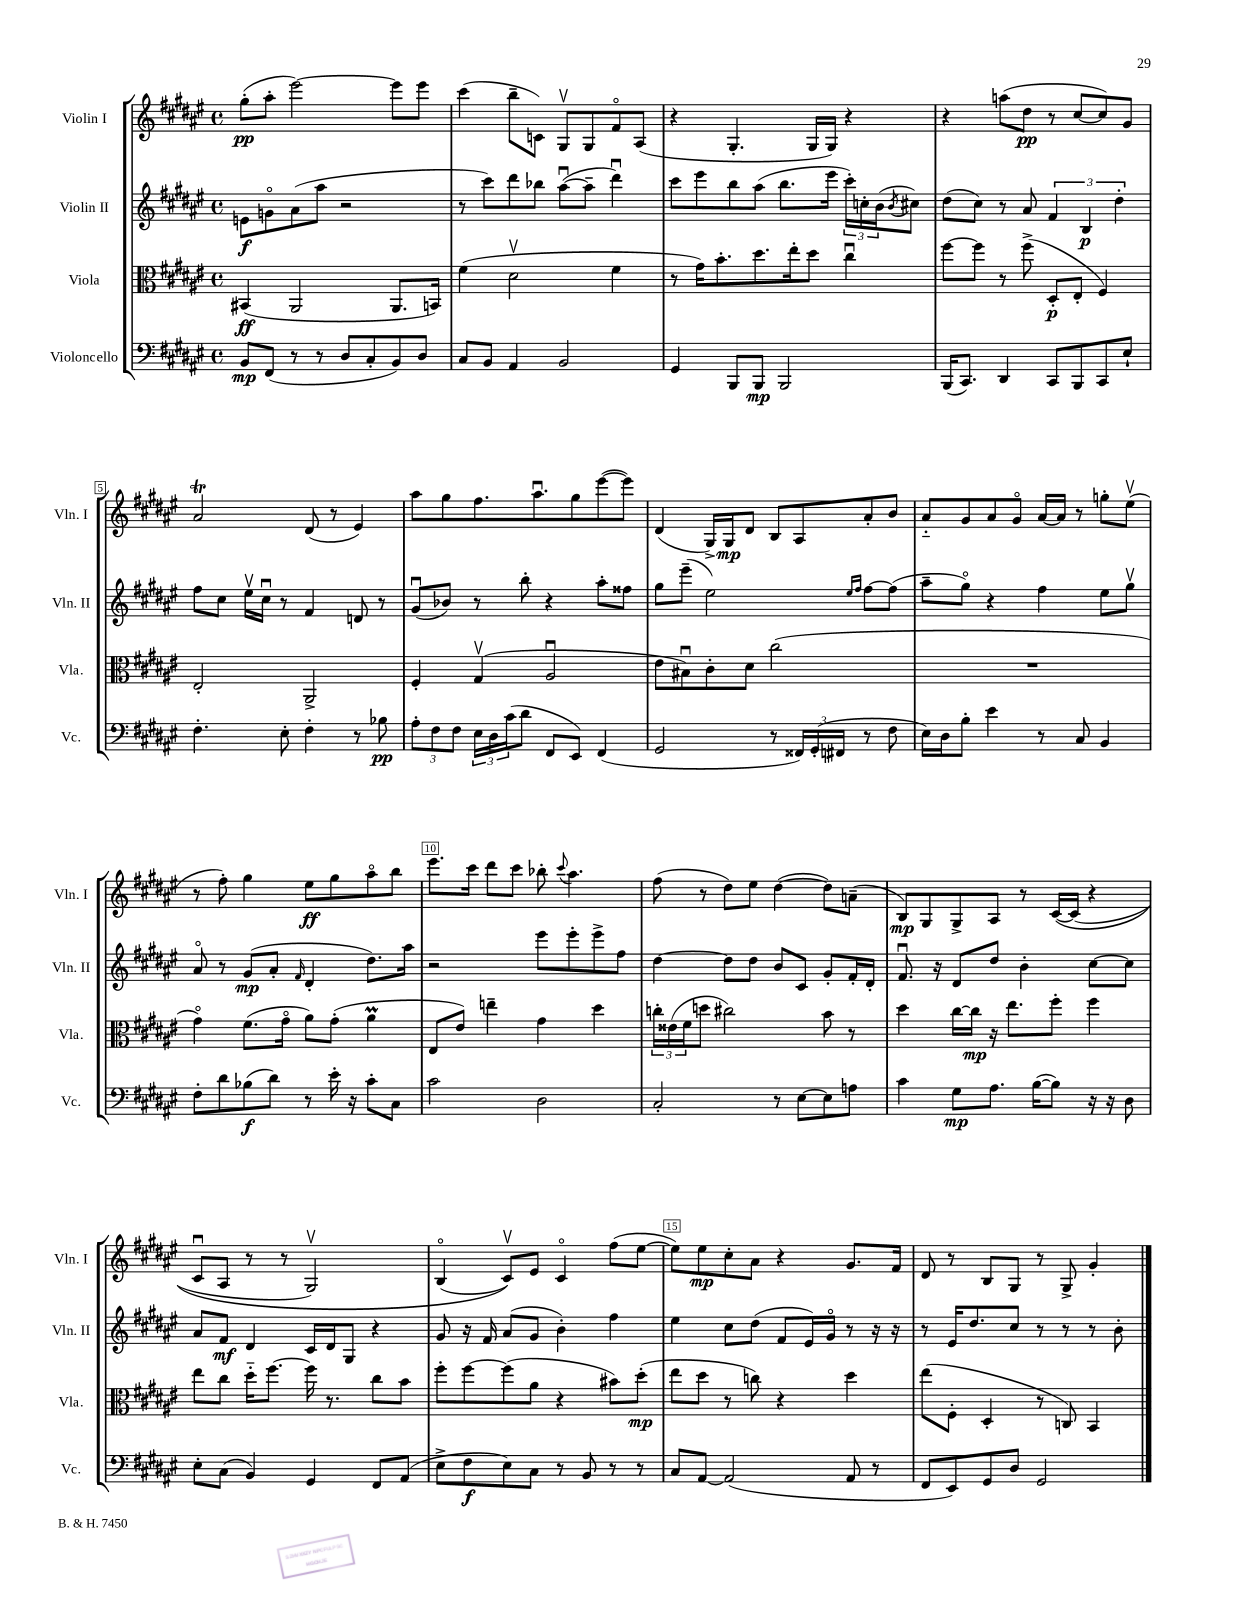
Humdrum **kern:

**kern	**dynam	**kern	**dynam	**kern	**dynam	**kern	**dynam
*part4	*part4	*part3	*part3	*part2	*part2	*part1	*part1
*staff4	*staff4	*staff3	*staff3	*staff2	*staff2	*staff1	*staff1
*I"Violoncello	*	*I"Viola	*	*I"Violin II	*	*I"Violin I	*
*I'Vc.	*	*I'Vla.	*	*I'Vln. II	*	*I'Vln. I	*
*clefF4	*	*clefC3	*	*clefG2	*	*clefG2	*
*k[f#c#g#d#a#e#]	*	*k[f#c#g#d#a#e#]	*	*k[f#c#g#d#a#e#]	*	*k[f#c#g#d#a#e#]	*
*M4/4	*	*M4/4	*	*M4/4	*	*M4/4	*
*met(c)	*	*met(c)	*	*met(c)	*	*met(c)	*
=1	=1	=1	=1	=1	=1	=1	=1
8BB/L	mp	(4BB#X/	ff	8en\L	f	(8gg#'\L	pp
(8FF#/J	.	.	.	8gn\	.	8aa#'\J	.
8r	.	2AA#/	.	(8a#\	.	[2eee#\)	.
8r	.	.	.	8aa#\J	.	.	.
8D#/L	.	.	.	2r	.	.	.
8C#'/	.	.	.	.	.	.	.
8BB/)	.	8.AA#/L	.	.	.	8eee#\L]	.
8D#/J	.	.	.	.	.	8eee#\J	.
.	.	16BBn/Jk)	.	.	.	.	.
=2	=2	=2	=2	=2	=2	=2	=2
8C#/L	.	(4f#\	.	8r	.	(4ccc#\	.
8BB/J	.	.	.	8ccc#\L)	.	.	.
4AA#/	.	2d#v\	.	8ddd#\	.	8bb~\L	.
.	.	.	.	8bb-X\J	.	8cn\J)	.
2BB/	.	.	.	([8aa#u\L	.	8G#v/L	.
.	.	.	.	8aa#~\J]	.	8G#/	.
.	.	4f#\	.	4ddd#u\)	.	8f#/	.
.	.	.	.	.	.	(8A#/J	.
=3	=3	=3	=3	=3	=3	=3	=3
4GG#/	.	8r	.	8ccc#\L	.	4r	.
.	.	16g#\KL)	.	8eee#\	.	.	.
.	.	8.b'\	.	.	.	.	.
8BBB/L	.	.	.	8bb\	.	4.G#'/	.
8BBB/J	mp	8.dd#\	.	(8aa#\J	.	.	.
2BBB/	.	.	.	8.bb\L	.	.	.
.	.	16ee#'\k	.	.	.	.	.
.	.	8dd#\J	.	.	.	16G#/LL	.
.	.	.	.	16eee#\Jk	.	16G#/JJ)	.
.	.	4cc#u\	.	24ccc#'\LL)	.	4r	.
.	.	.	.	24ccn'\	.	.	.
.	.	.	.	(24b\J	.	.	.
.	.	.	.	8qb/	.	.	.
.	.	.	.	8cc#X\J)	.	.	.
=4	=4	=4	=4	=4	=4	=4	=4
(16BBB/KL	.	[8ff#\L	.	(8dd#\L	.	4r	.
8.CC#/J)	.	.	.	.	.	.	.
.	.	8ff#\J]	.	8cc#\J)	.	.	.
4DD#/	.	8r	.	8r	.	(8aan\L	.
.	.	(8ff#^\	.	8a#/	.	8dd#\J	pp
8CC#/L	.	8D#'/L	p	6f#/	.	8r	.
8BBB/	.	8E#'/J	.	.	.	[8cc#/L	.
.	.	.	.	6B/	p	.	.
8CC#/	.	4F#/)	.	.	.	8cc#/])	.
.	.	.	.	6dd#'\	.	.	.
8E#`/J	.	.	.	.	.	8g#/J	.
!!LO:LB:g=z
=5	=5	=5	=5	=5	=5	=5	=5
4.F#'\	.	2E#'/	.	8ff#\L	.	2a#t/	.
.	.	.	.	8cc#\J	.	.	.
.	.	.	.	16ee#v\LL	.	.	.
.	.	.	.	16cc#u\JJ	.	.	.
8E#'\	.	.	.	8r	.	.	.
4F#'\	.	2AA#^/	.	4f#/	.	(8d#/	.
.	.	.	.	.	.	8r	.
8r	.	.	.	8dn/	.	4e#/)	.
8B-X\	pp	.	.	8r	.	.	.
=6	=6	=6	=6	=6	=6	=6	=6
12A#'\L	.	4F#'/	.	(8g#u/L	.	8aa#\L	.
12F#\	.	.	.	.	.	.	.
.	.	.	.	8b-X/J)	.	8gg#\	.
12F#\J	.	.	.	.	.	.	.
24E#\LL	.	(4G#v/	.	8r	.	8.ff#\	.
24D#\	.	.	.	.	.	.	.
(24c#\J	.	.	.	.	.	.	.
8d#\J	.	.	.	8bb'\	.	.	.
.	.	.	.	.	.	8.aa#u\	.
8FF#/L	.	2A#u/	.	4r	.	.	.
8EE#/J)	.	.	.	.	.	8gg#\	.
(4FF#/	.	.	.	8aa#'\L	.	([8eee#\	.
.	.	.	.	8ff##X\J	.	8eee#\J])	.
=7	=7	=7	=7	=7	=7	=7	=7
2GG#/	.	8e#\L	.	8gg#\L	.	(4d#/	.
.	.	8B#Xu\)	.	(8eee#~\J	.	.	.
.	.	8c#'\	.	2ee#\)	.	16G#^/LL)	.
.	.	.	.	.	.	16G#/J	mp
.	.	8d#\J	.	.	.	8d#/J	.
8r	.	(2cc#\	.	.	.	8B/L	.
24FF##X/LL)	.	.	.	.	.	8A#/	.
(24GG#'/	.	.	.	.	.	.	.
24FF#X/JJ	.	.	.	.	.	.	.
.	.	.	.	16qqee#/LL	.	.	.
.	.	.	.	16qqff#/JJ	.	.	.
8r	.	.	.	[8ff#\L	.	8a#'/	.
8F#\	.	.	.	(8ff#\J]	.	8b/J	.
=8	=8	=8	=8	=8	=8	=8	=8
16E#\LL)	.	1r	.	8aa#~\L	.	8a#/L	.
16D#\J	.	.	.	.	.	.	.
8B'\J	.	.	.	8gg#\J)	.	8g#/	.
4e#\	.	.	.	4r	.	8a#/	.
.	.	.	.	.	.	8g#/J	.
8r	.	.	.	4ff#\	.	[16a#/LL	.
.	.	.	.	.	.	16a#/JJ]	.
8C#/	.	.	.	.	.	8r	.
4BB/	.	.	.	8ee#\L	.	8ggn'\L	.
.	.	.	.	8gg#v\J	.	(8ee#v\J	.
!!LO:LB:g=z
=9	=9	=9	=9	=9	=9	=9	=9
8F#'\L	.	4g#\)	.	8a#/	.	8r	.
8d#\	.	.	.	8r	.	8ff#'\)	.
(8B-X\	f	(8.f#\L	.	(8g#/L	mp	4gg#\	.
8d#\J)	.	.	.	8a#'/J	.	.	.
.	.	16g#\Jk	.	.	.	.	.
.	.	.	.	16qqf#/	.	.	.
8r	.	8a#\L)	.	4d#'/	.	8ee#\L	ff
16e#'\	.	(8g#'\J	.	.	.	8gg#\	.
16r	.	.	.	.	.	.	.
8c#'\L	.	4a#m\	.	8.dd#\L)	.	8aa#\	.
8C#\J	.	.	.	.	.	8bb\J	.
.	.	.	.	16aa#\Jk	.	.	.
=10	=10	=10	=10	=10	=10	=10	=10
2c#\	.	8E#/L	.	2r	.	8.eee#\L	.
.	.	8e#/J)	.	.	.	.	.
.	.	.	.	.	.	16ccc#\Jk	.
.	.	4een~\	.	.	.	8ddd#\L	.
.	.	.	.	.	.	8ccc#\J	.
2D#\	.	4g#\	.	8eee#\L	.	8bb-X'\	.
.	.	.	.	.	.	8qqccc#/	.
.	.	.	.	8eee#'\	.	4.aa#\	.
.	.	4dd#\	.	8eee#^\	.	.	.
.	.	.	.	8ff#\J	.	.	.
=11	=11	=11	=11	=11	=11	=11	=11
2C#'/	.	24ccn'\LL	.	[4dd#\	.	(8ff#\	.
.	.	(24e##X\	.	.	.	.	.
.	.	24f#\J	.	.	.	.	.
.	.	8ddn\J	.	.	.	8r	.
.	.	2cc#X\)	.	8dd#\L]	.	8dd#\L)	.
.	.	.	.	8dd#\J	.	8ee#\J	.
8r	.	.	.	8b/L	.	([4dd#\	.
[8E#\L	.	.	.	8c#/J	.	.	.
8E#\]	.	8b\	.	8g#'/L	.	8dd#\L])	.
8An\J	.	8r	.	16f#'/L	.	(8an~\J	.
.	.	.	.	16d#'/JJ	.	.	.
=12	=12	=12	=12	=12	=12	=12	=12
4c#\	.	4dd#\	.	8.f#u/	.	8B/L)	mp
.	.	.	.	.	.	8G#/	.
.	.	.	.	16r	.	.	.
8G#\L	mp	[16cc#\LL	.	8d#/L	.	8G#^/	.
.	.	16cc#\JJ]	mp	.	.	.	.
8.A#\J	.	16r	.	8dd#/J	.	8A#/J	.
.	.	8.ee#\L	.	.	.	.	.
.	.	.	.	4b'\	.	8r	.
([16B\KL	.	.	.	.	.	.	.
8B\J])	.	8ff#'\J	.	.	.	([16c#/LL	.
.	.	.	.	.	.	(16c#/JJ]	.
16r	.	4ff#\	.	[8cc#\L	.	4r	.
16r	.	.	.	.	.	.	.
8D#\	.	.	.	8cc#\J]	.	.	.
!!LO:LB:g=z
=13	=13	=13	=13	=13	=13	=13	=13
8E#'\L	.	8ee#\L	.	8a#/L	.	8c#u/L	.
(8C#\J	.	8cc#\J	.	8f#/J	mf	8A#/J	.
4BB/)	.	16dd#\KL	.	4d#/	.	8r	.
.	.	[8.ff#\J	.	.	.	.	.
.	.	.	.	.	.	8r	.
4GG#/	.	16ff#\]	.	16c#/LL	.	2G#v/)	.
.	.	8.r	.	16d#/J	.	.	.
.	.	.	.	8G#/J	.	.	.
8FF#/L	.	8cc#\L	.	4r	.	.	.
(8AA#/J	.	8b\J	.	.	.	.	.
=14	=14	=14	=14	=14	=14	=14	=14
8E#^\L	.	8ff#'\L	.	8g#/	.	(4B/	.
8F#\	f	[8ff#\	.	16r	.	.	.
.	.	.	.	16f#/	.	.	.
8E#\)	.	(8ff#\]	.	(8a#/L	.	8c#v/L))	.
8C#\J	.	8a#\J	.	8g#/J	.	8e#/J	.
8r	.	4r	.	4b'\)	.	4c#/	.
8BB/	.	.	.	.	.	.	.
8r	.	8b#X\L)	.	4ff#\	.	(8ff#\L	.
8r	.	(8dd#'\J	mp	.	.	[8ee#\J	.
=15	=15	=15	=15	=15	=15	=15	=15
8C#/L	.	8ee#\L	.	4ee#\	.	8ee#\L])	.
[8AA#/J	.	8dd#\J	.	.	.	8ee#\	mp
(2AA#/]	.	8r	.	8cc#\L	.	8cc#'\	.
.	.	8ccn\)	.	(8dd#\J	.	8a#\J	.
.	.	4r	.	8f#/L	.	4r	.
.	.	.	.	16e#/L)	.	.	.
.	.	.	.	16g#/JJ	.	.	.
8AA#/	.	4dd#\	.	8r	.	8.g#/L	.
8r	.	.	.	16r	.	.	.
.	.	.	.	16r	.	16f#/Jk	.
=16	=16	=16	=16	=16	=16	=16	=16
8FF#/L	.	(8ee#\L	.	8r	.	8d#/	.
8EE#/)	.	8F#'\J	.	16e#/KL	.	8r	.
.	.	.	.	8.dd#/	.	.	.
8GG#/	.	4D#'/	.	.	.	8B/L	.
8D#/J	.	.	.	8cc#/J	.	8G#/J	.
2GG#/	.	8r	.	8r	.	8r	.
.	.	8Cn/)	.	8r	.	8G#^/	.
.	.	4BB/	.	8r	.	4g#'/	.
.	.	.	.	8b'\	.	.	.
==	==	==	==	==	==	==	==
*-	*-	*-	*-	*-	*-	*-	*-
